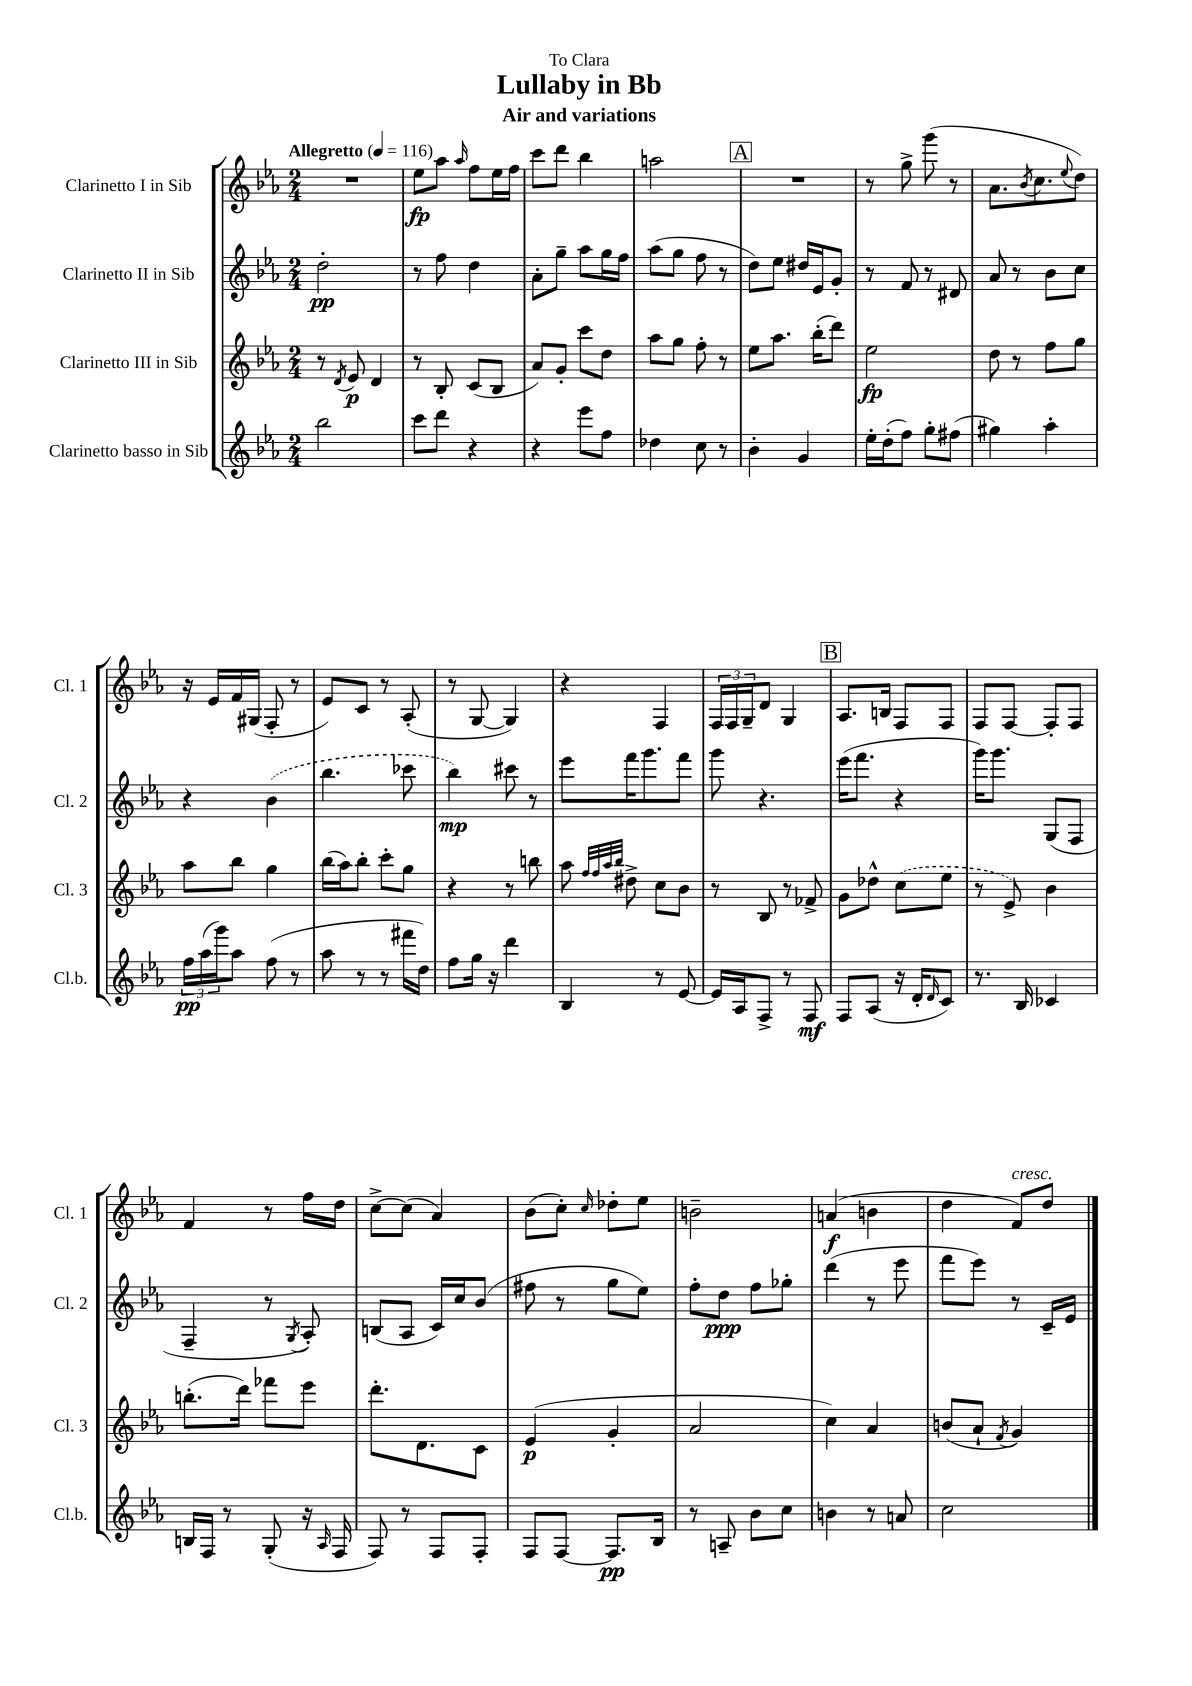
\header { title = "Lullaby in Bb" subtitle = "Air and variations" dedication = "To Clara" }
<<
\new StaffGroup <<
\new Staff = "s0" \with { instrumentName = "Clarinetto I in Sib" shortInstrumentName = "Cl. 1" } {
    \clef treble \key ees \major \numericTimeSignature \time 2/4 \tempo "Allegretto" 4 = 116
    R2 |
    ees''8\fp aes''8 \grace { aes''16 } f''8 ees''16 f''16 |
    c'''8 d'''8 bes''4 |
    a''2 |
    \mark \markup { \box "A" } R2 |
    r8 g''8-> g'''8( r8 |
    aes'8. \acciaccatura { bes'8 } c''8. \appoggiatura { ees''8 } d''8) |
    r16 ees'16 f'16 gis16( f8-. r8 |
    ees'8) c'8 r8 aes8-.( |
    r8 g8~ g4) |
    r4 f4 |
    \tuplet 3/2 { f16 f16 g16-- } d'8 g4 |
    \mark \markup { \box "B" } aes8. b16 f8 f8 |
    f8 f8~ f8-. f8 |
    f'4 r8 f''16 d''16 |
    c''8~-> c''8( aes'4) |
    bes'8( c''8-.) \grace { c''16 } des''8-. ees''8 |
    b'2-- |
    a'4\f( b'4 |
    d''4 f'8^\markup { \italic "cresc." }) d''8 \bar "|." |
}
\new Staff = "s1" \with { instrumentName = "Clarinetto II in Sib" shortInstrumentName = "Cl. 2" } {
    \clef treble \key ees \major \numericTimeSignature \time 2/4
    d''2-.\pp |
    r8 f''8 d''4 |
    aes'8-. g''8-- aes''8 g''16 f''16 |
    aes''8( g''8 f''8 r8 |
    \mark \markup { \box "A" } d''8) ees''8 dis''16 ees'16 g'8-. |
    r8 f'8 r8 dis'8 |
    aes'8 r8 bes'8 c''8 |
    r4 \once \slurDashed bes'4( |
    bes''4. ces'''8 |
    bes''4\mp) cis'''8 r8 |
    ees'''8 f'''16 g'''8. f'''8 |
    g'''8 r4. |
    \mark \markup { \box "B" } ees'''16( f'''8. r4 |
    g'''16) g'''8. g8( f8 |
    f4-- r8 \acciaccatura { g8 } aes8-.) |
    b8( aes8 c'16) c''16 bes'8( |
    fis''8 r8 g''8 ees''8) |
    f''8-. d''8\ppp f''8 ges''8-. |
    d'''4( r8 ees'''8 |
    f'''8 ees'''8) r8 c'16-- ees'16 \bar "|." |
}
\new Staff = "s2" \with { instrumentName = "Clarinetto III in Sib" shortInstrumentName = "Cl. 3" } {
    \clef treble \key ees \major \numericTimeSignature \time 2/4
    r8 \acciaccatura { d'8 } ees'8\p d'4 |
    r8 bes8-. c'8( bes8 |
    aes'8) g'8-. c'''8 d''8 |
    aes''8 g''8 f''8-. r8 |
    \mark \markup { \box "A" } ees''8 aes''8. bes''16-.( d'''8) |
    ees''2\fp |
    d''8 r8 f''8 g''8 |
    aes''8 bes''8 g''4 |
    bes''16( aes''16) bes''8-. c'''8-. g''8 |
    r4 r8 b''8 |
    aes''8 \grace { f''32 f''32 aes''32 bes''32 } dis''8-> c''8 bes'8 |
    r8 bes8 r8 fes'8-> |
    \mark \markup { \box "B" } g'8 des''8-^ \once \slurDashed c''8( ees''8 |
    r8 ees'8->) bes'4 |
    b''8.-.( d'''16) fes'''8 ees'''8 |
    d'''8.-. d'8. c'8 |
    ees'4\p( g'4-. |
    aes'2 |
    c''4) aes'4 |
    b'8( aes'8-! \acciaccatura { f'8 } g'4) \bar "|." |
}
\new Staff = "s3" \with { instrumentName = "Clarinetto basso in Sib" shortInstrumentName = "Cl.b." } {
    \clef treble \key ees \major \numericTimeSignature \time 2/4
    bes''2 |
    c'''8 d'''8 r4 |
    r4 ees'''8 f''8 |
    des''4 c''8 r8 |
    \mark \markup { \box "A" } bes'4-. g'4 |
    ees''16-. d''16-.( f''8) g''8-. fis''8( |
    gis''4) aes''4-. |
    \tuplet 3/2 { f''16\pp aes''16( g'''16) } aes''8 f''8( r8 |
    aes''8 r8 r8 fis'''16 d''16) |
    f''8 g''16 r16 d'''4 |
    bes4 r8 ees'8~ |
    ees'16 aes16 f8-> r8 f8\mf |
    \mark \markup { \box "B" } f8 aes8( r16 d'16-. \grace { d'16 } c'8) |
    r8. bes16 ces'4 |
    b16 f16 r8 g8-.( r16 \grace { aes16 } f16 |
    f8) r8 f8 f8-. |
    f8 f8~ f8.\pp bes16 |
    r8 a8-- bes'8 c''8 |
    b'4 r8 a'8 |
    c''2 \bar "|." |
}
>>
>>
\layout { \context { \Score \remove "Bar_number_engraver" } }
